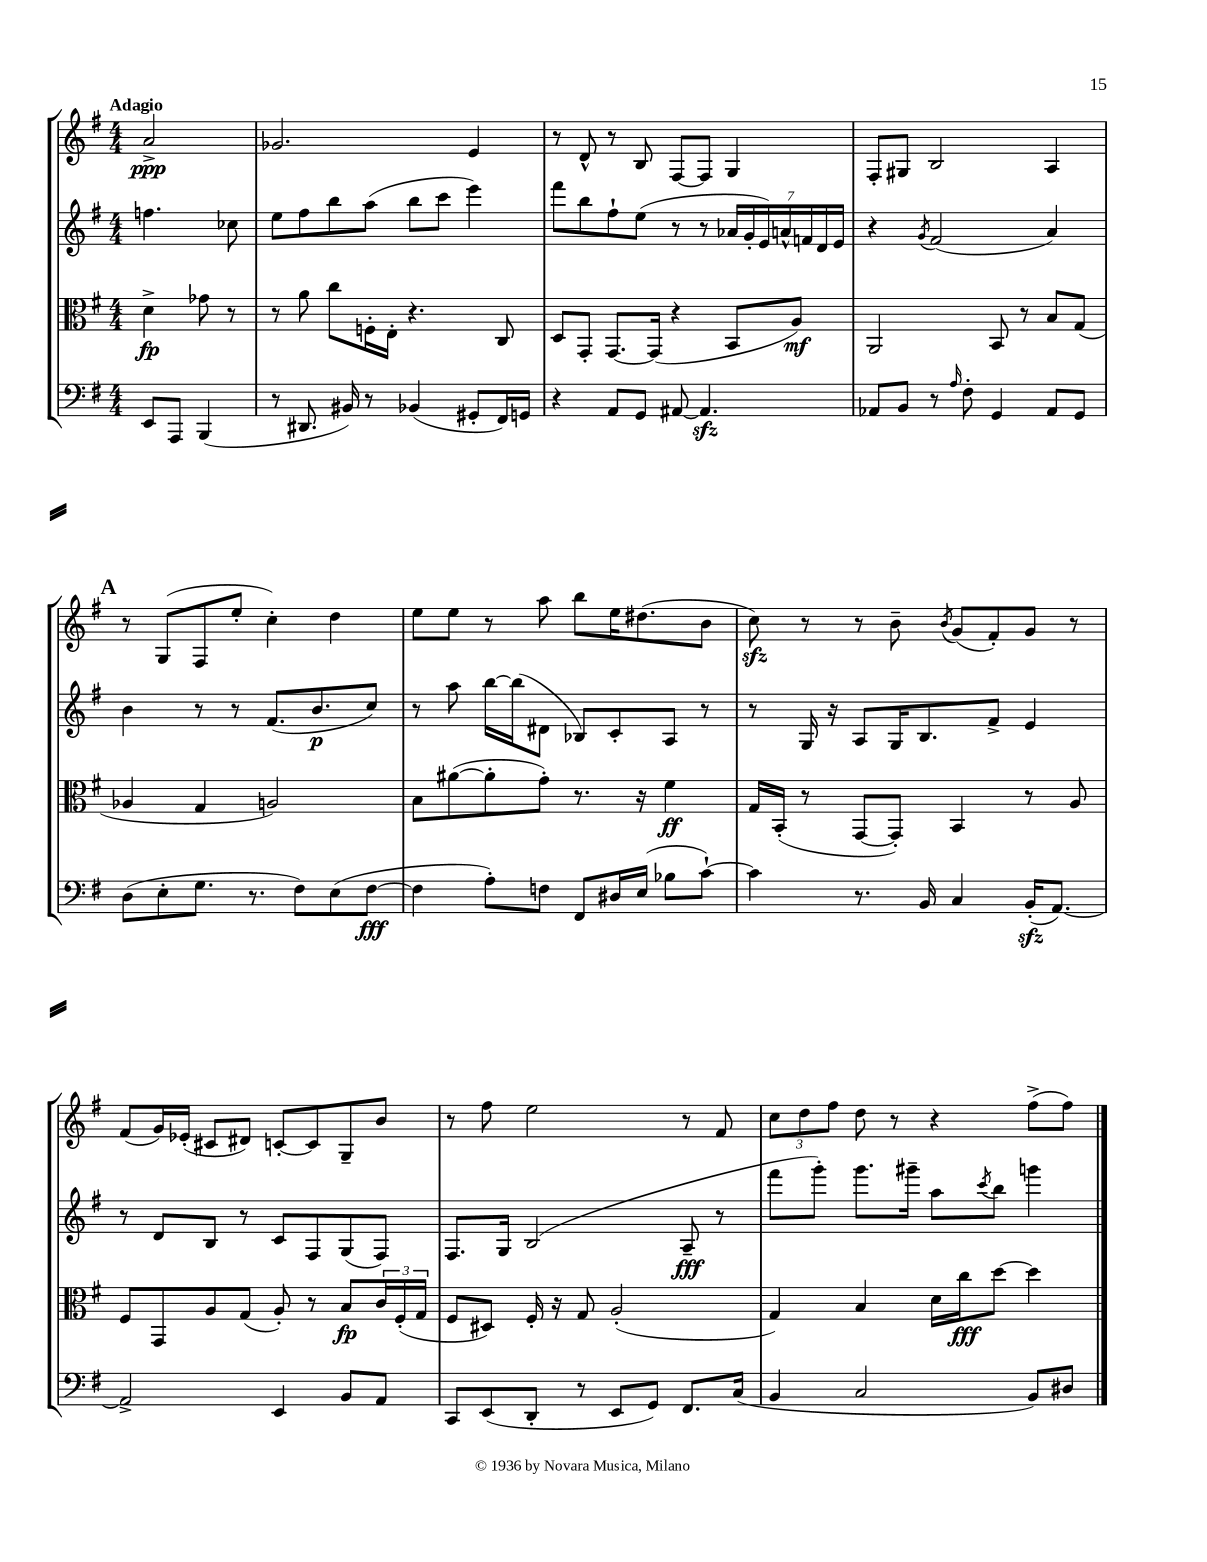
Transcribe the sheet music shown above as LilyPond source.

<<
\new StaffGroup <<
\new Staff = "s0" {
    \clef treble \key g \major \numericTimeSignature \time 4/4 \partial 2 \tempo "Adagio"
    a'2->\ppp |
    ges'2. e'4 |
    r8 d'8-^ r8 b8 fis8~ fis8 g4 |
    fis8-. gis8 b2 a4 |
    \mark \markup { \bold "A" } r8 g8( fis8 e''8-. c''4-.) d''4 |
    e''8 e''8 r8 a''8 b''8 e''16 dis''8.( b'8 |
    c''8\sfz) r8 r8 b'8-- \acciaccatura { b'8 } g'8( fis'8-.) g'8 r8 |
    fis'8( g'16) ees'16-.( cis'8 dis'8) c'8~-. c'8 g8-- b'8 |
    r8 fis''8 e''2 r8 fis'8 |
    \tuplet 3/2 { c''8 d''8 fis''8 } d''8 r8 r4 fis''8->( fis''8) \bar "|." |
}
\new Staff = "s1" {
    \clef treble \key g \major \numericTimeSignature \time 4/4 \partial 2
    f''4. ces''8 |
    e''8 fis''8 b''8 a''8( b''8 c'''8 e'''4) |
    fis'''8 b''8 fis''8-! e''8( r8 r8 \tuplet 7/4 { aes'16 g'16-. e'16) a'16-^ f'16 d'16 e'16 } |
    r4 \acciaccatura { g'8 } fis'2( a'4) |
    \mark \markup { \bold "A" } b'4 r8 r8 fis'8.( b'8.\p c''8) |
    r8 a''8 b''16~ b''16( dis'8 bes8) c'8-. a8 r8 |
    r8 g16 r16 a8 g16 b8. fis'8-> e'4 |
    r8 d'8 b8 r8 c'8 fis8 g8( fis8) |
    fis8. g16 b2( a8--\fff r8 |
    fis'''8 g'''8-.) g'''8. gis'''16-- a''8 \acciaccatura { c'''8 } b''8 g'''4 \bar "|." |
}
\new Staff = "s2" {
    \clef alto \key g \major \numericTimeSignature \time 4/4 \partial 2
    d'4->\fp ges'8 r8 |
    r8 a'8 c''8 f16-. e16-. r4. c8 |
    d8 g,8-. g,8.~ g,16( r4 b,8 a8\mf) |
    a,2 b,8 r8 b8 g8( |
    \mark \markup { \bold "A" } aes4 g4 a2) |
    b8 ais'8~( ais'8-. g'8-.) r8. r16 fis'4\ff |
    g16 b,16-.( r8 g,8~ g,8-.) b,4 r8 a8 |
    fis8 g,8 a8 g8( a8-.) r8 b8\fp \tuplet 3/2 { c'16 fis16-.( g16 } |
    fis8 dis8) fis16-. r16 g8 a2-.( |
    g4) b4 d'16 c''16\fff d''8~ d''4 \bar "|." |
}
\new Staff = "s3" {
    \clef bass \key g \major \numericTimeSignature \time 4/4 \partial 2
    e,8 a,,8 b,,4( |
    r8 dis,8. bis,16) r8 bes,4( gis,8-. fis,16) g,16 |
    r4 a,8 g,8 ais,8~ ais,4.\sfz |
    aes,8 b,8 r8 \grace { a16 } fis8-. g,4 aes,8 g,8 |
    \mark \markup { \bold "A" } d8( e8-. g8. r8. fis8) e8( fis8~\fff |
    fis4 a8-.) f8 fis,8 dis16 e16( bes8 c'8~-!) |
    c'4 r8. b,16 c4 b,16-.\sfz( a,8.~) |
    a,2-> e,4 b,8 a,8 |
    c,8 e,8( d,8-. r8 e,8 g,8) fis,8. c16( |
    b,4 c2 b,8) dis8 \bar "|." |
}
>>
>>
\layout { \context { \Score \remove "Bar_number_engraver" } }
